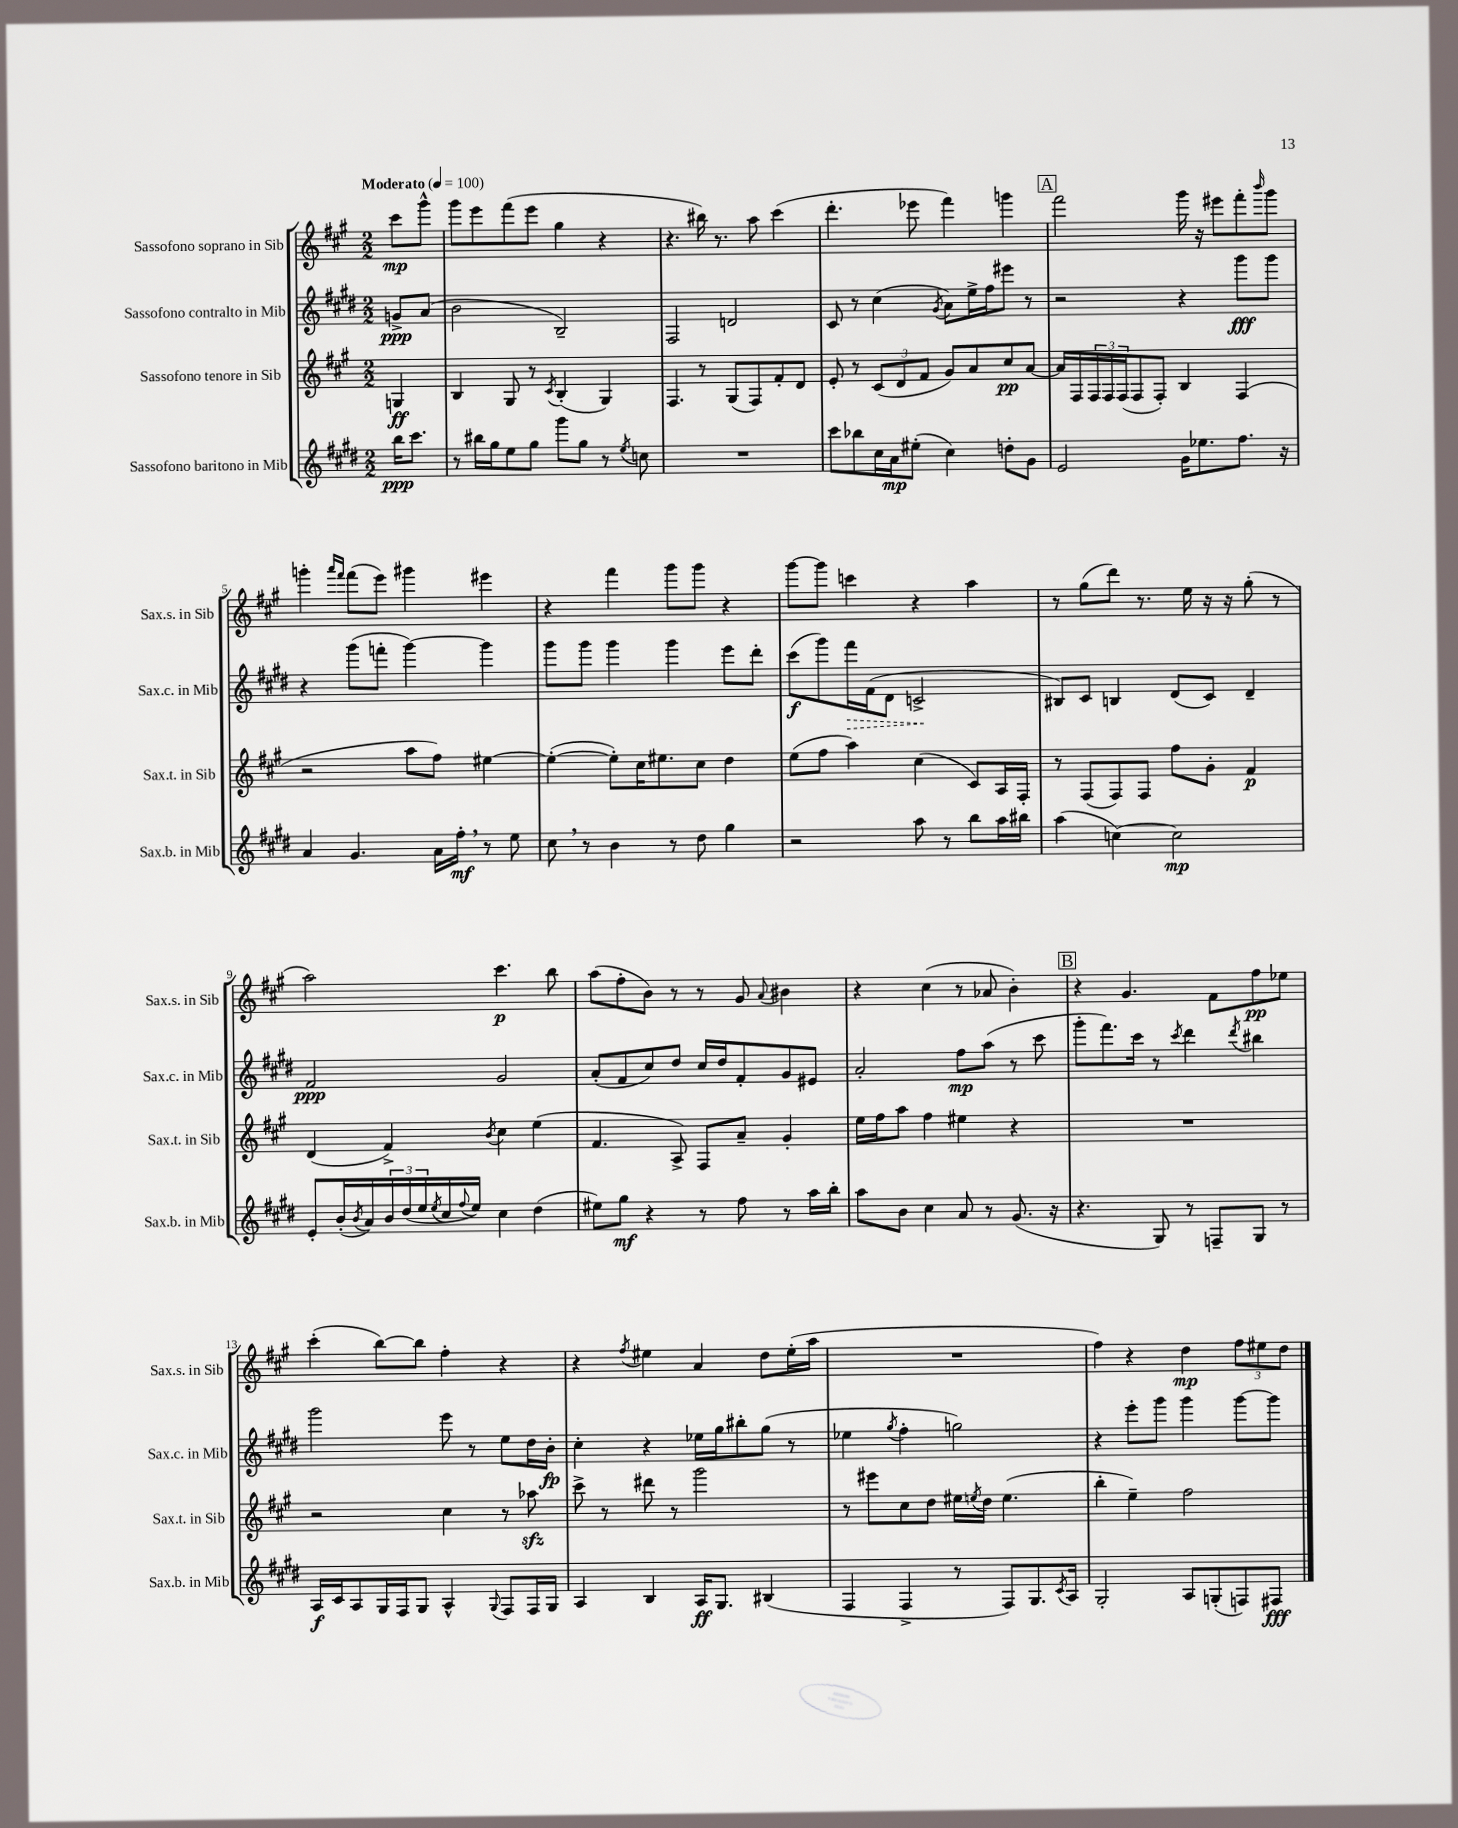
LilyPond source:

<<
\new StaffGroup <<
\new Staff = "s0" \with { instrumentName = "Sassofono soprano in Sib" shortInstrumentName = "Sax.s. in Sib" } {
    \clef treble \key a \major \numericTimeSignature \time 2/2 \partial 4 \tempo "Moderato" 4 = 100
    cis'''8\mp gis'''8-^ |
    gis'''8 e'''8 fis'''8( e'''8 gis''4 r4 |
    r4. bis''16) r8. a''8 cis'''4( |
    d'''4.-. ees'''8 fis'''4) g'''4 |
    \mark \markup { \box "A" } fis'''2 gis'''16 r16 eis'''8 fis'''8-. \grace { b'''16 } gis'''8 |
    g'''4-. \grace { a'''16 fis'''16 } fis'''8( e'''8) gis'''4 eis'''4 |
    r4 fis'''4 gis'''8 gis'''8 r4 |
    gis'''8~ gis'''8 c'''4 r4 a''4 |
    r8 gis''8( d'''8) r8. e''16 r16 r16 gis''8-.( r8 |
    a''2) cis'''4.\p b''8 |
    a''8( fis''8-. b'8) r8 r8 gis'8 \appoggiatura { a'8 } bis'4 |
    r4 cis''4( r8 aes'8 b'4-.) |
    \mark \markup { \box "B" } r4 gis'4. fis'8 fis''8\pp ees''8 |
    cis'''4-.( b''8~) b''8 fis''4-. r4 |
    r4 \acciaccatura { fis''8 } eis''4 a'4 d''8 eis''16-.( a''16 |
    R1 |
    fis''4) r4 d''4\mp \tuplet 3/2 { fis''8 eis''8 d''8 } \bar "|." |
}
\new Staff = "s1" \with { instrumentName = "Sassofono contralto in Mib" shortInstrumentName = "Sax.c. in Mib" } {
    \clef treble \key e \major \numericTimeSignature \time 2/2 \partial 4
    g'8->\ppp a'8( |
    b'2 b2--) |
    fis2 d'2 |
    cis'8 r8 cis''4( \acciaccatura { gis'8 } a'8) e''16-> fis''16 eis'''8 r8 |
    \mark \markup { \box "A" } r2 r4 gis'''8\fff gis'''8 |
    r4 gis'''8( f'''8-. gis'''4~) gis'''4 |
    gis'''8 gis'''8 gis'''4 gis'''4 e'''8 dis'''8-. |
    cis'''8\f( gis'''8) \once \override Hairpin.style = #'dashed-line fis'''16\> fis'16( dis'8 c'2->\! |
    bis8) cis'8 b4 dis'8( cis'8) dis'4-- |
    fis'2\ppp gis'2 |
    a'8-.( fis'8 cis''8) dis''8 cis''16 dis''16 fis'8-. gis'8 eis'8 |
    a'2-. fis''8\mp a''8( r8 cis'''8 |
    \mark \markup { \box "B" } gis'''8-. fis'''8.) cis'''16 r8 \acciaccatura { cis'''8 } dis'''4 \acciaccatura { dis'''8 } bis''4 |
    gis'''2 e'''8 r8 e''8 dis''16 b'16-.\fp |
    cis''4-. r4 ees''16 gis''16 bis''8-. gis''8( r8 |
    ees''4 \acciaccatura { gis''8 } fis''4-. g''2) |
    r4 e'''8-. gis'''8 gis'''4 gis'''8~ gis'''8 \bar "|." |
}
\new Staff = "s2" \with { instrumentName = "Sassofono tenore in Sib" shortInstrumentName = "Sax.t. in Sib" } {
    \clef treble \key a \major \numericTimeSignature \time 2/2 \partial 4
    g4\ff |
    b4 gis8 r8 \acciaccatura { cis'8 } b4-.( gis4) |
    fis4. r8 gis8( fis8) fis'8-. d'8 |
    e'8-. r8 \tuplet 3/2 { cis'8( d'8 fis'8 } gis'8) a'8 cis''8\pp a'8~ |
    \mark \markup { \box "A" } a'16 fis16 \tuplet 3/2 { fis16 fis16 fis16( } fis8 fis8-.) b4 fis4( |
    r2 a''8 fis''8) eis''4~ |
    eis''4~-.( eis''8-.) cis''16 eis''8. cis''8 d''4 |
    e''8( fis''8 a''4) cis''4( cis'8) a16 fis16-. |
    r8 fis8( fis8) fis8 fis''8 gis'8-. fis'4\p |
    d'4( fis'4->) \acciaccatura { b'8 } cis''4 e''4( |
    fis'4. a8->) fis8 a'8-- gis'4-. |
    e''16 fis''16 a''8 fis''4 eis''4 r4 |
    \mark \markup { \box "B" } R1 |
    r2 cis''4 r8 aes''8\sfz |
    cis'''8-> r8 dis'''8 r8 gis'''2 |
    r8 eis'''8 cis''8 d''8 eis''16 \acciaccatura { e''8 } d''16 e''4.( |
    b''4-. e''4--) fis''2 \bar "|." |
}
\new Staff = "s3" \with { instrumentName = "Sassofono baritono in Mib" shortInstrumentName = "Sax.b. in Mib" } {
    \clef treble \key e \major \numericTimeSignature \time 2/2 \partial 4
    b''16\ppp cis'''8. |
    r8 bis''16 gis''16 e''8 gis''8 gis'''8 gis''8 r8 \acciaccatura { e''8 } c''8 |
    R1 |
    cis'''8 bes''8 cis''16 a'16\mp eis''8-.( cis''4) d''8-. gis'8 |
    \mark \markup { \box "A" } e'2 gis'16 ees''8. fis''8. r16 |
    a'4 gis'4. a'16 fis''16-.\mf \breathe r8 e''8 |
    cis''8 \breathe r8 b'4 r8 dis''8 gis''4 |
    r2 a''8 r8 b''8 a''16 bis''16 |
    a''4( c''4~) c''2\mp |
    e'8-. b'16-.( \acciaccatura { b'8 } a'16) \tuplet 3/2 { b'16 dis''16( e''16 } \acciaccatura { e''8 } cis''16 \appoggiatura { fis''8 } e''16) cis''4 dis''4( |
    eis''8) gis''8\mf r4 r8 fis''8 r8 a''16 b''16-. |
    a''8 b'8 cis''4 a'8 r8 gis'8.( r16 |
    \mark \markup { \box "B" } r4. gis8) r8 f8-- gis8 r8 |
    a16\f cis'16 a8 gis16 fis16 gis8 a4-^ \appoggiatura { gis8 } fis8 fis16 gis16 |
    a4 b4 a16\ff gis8. bis4( |
    fis4 fis4-> r8 fis8) gis8. \acciaccatura { cis'8 } a16 |
    gis2-. a8 g8-.( f8) fis8\fff \bar "|." |
}
>>
>>
